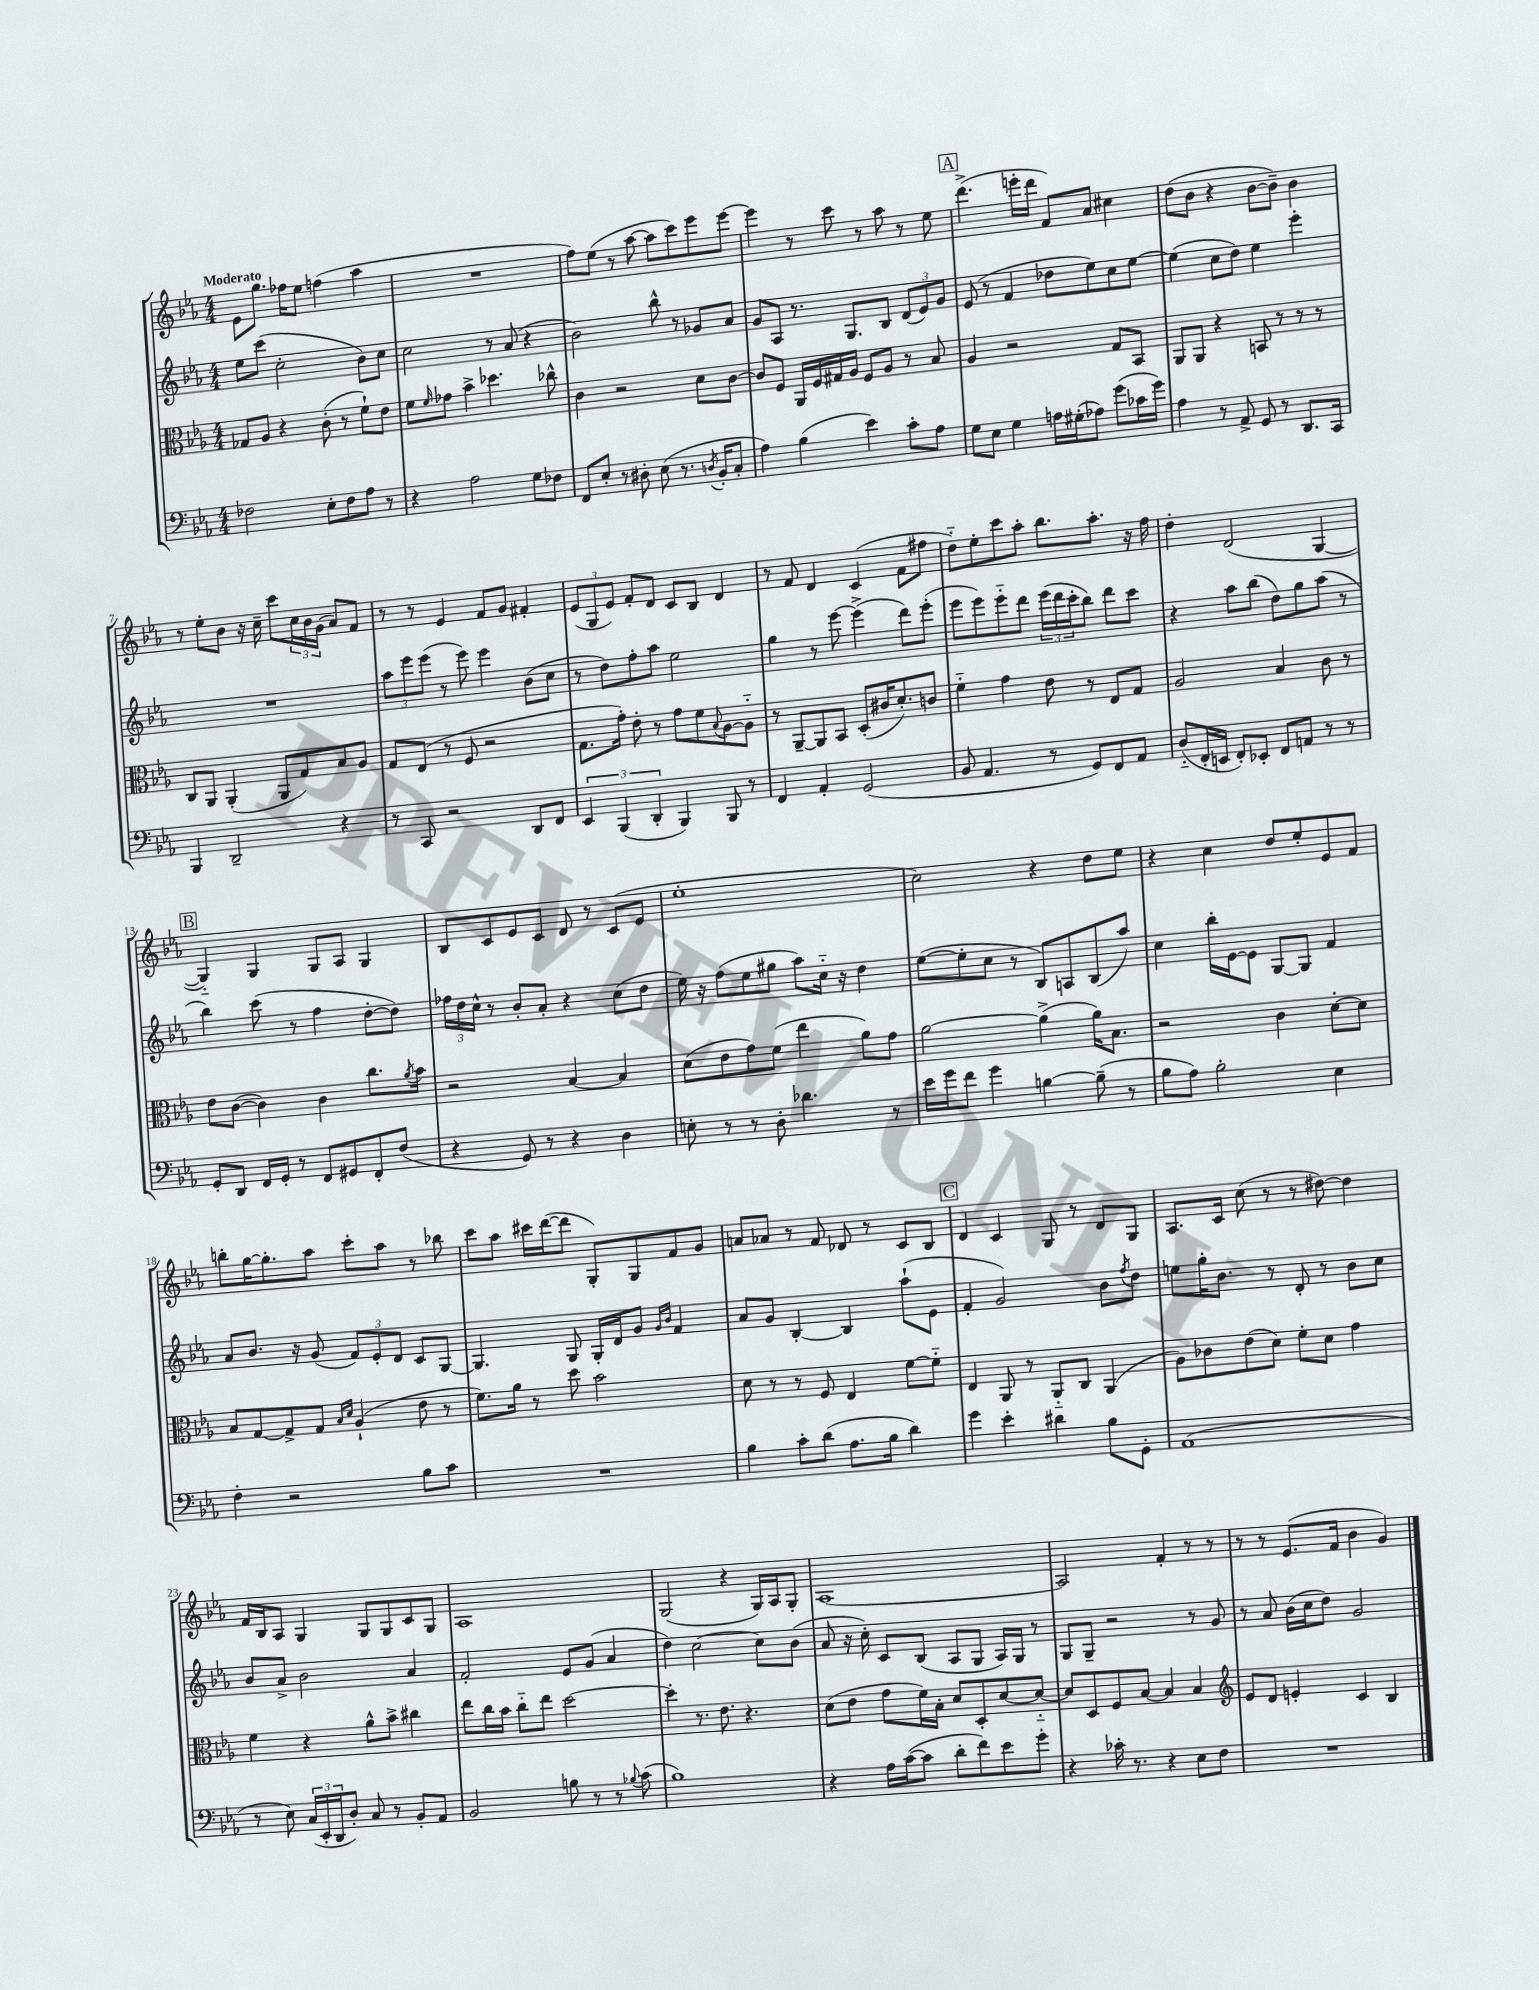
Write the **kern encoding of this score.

**kern	**kern	**kern	**kern
*staff4	*staff3	*staff2	*staff1
*clefF4	*clefC3	*clefG2	*clefG2
*k[b-e-a-]	*k[b-e-a-]	*k[b-e-a-]	*k[b-e-a-]
*M4/4	*M4/4	*M4/4	*M4/4
2F-	8G-	8ee-	8e-
.	8A-	(8ccc	8.gg
.	4r	2cc'	.
.	.	.	16ff-
.	.	.	8ee-
8E-'	(8c'	.	(4ff
8F-	8r	.	.
8A-	8f`)	8b-)	4aa-
8r	8e-	8cc	.
=	=	=	=
4r	8f	2cc	1r
.	16qqf	.	.
.	8g-	.	.
2A-	4b-^	.	.
.	4.dd-	8r	.
.	.	(8a-	.
8G	.	4r	.
8F-	8cc-^^	.	.
=	=	=	=
8FF	4c	2b-)	8ff)
8E-'	.	.	(8ee-
8r	2r	.	8r
8D#'	.	.	[8aa-
(8E-	.	8bb-^^	8aa-]
8.r	.	8r	8ccc)
.	8d	8g-	8eee-
8qD	.	.	.
16BB-'	.	.	.
8C'	[8c	8a-	[8eee-
=	=	=	=
4A-)	8c]	8g	4eee-]
.	8F	8A-	.
(4B-	16AA-	8.r	8r
.	16F	.	.
.	16G#	.	8ccc
.	16A-	8.G	.
4e-)	8F	.	8r
.	8A-	8B-	8aa-
8c'	8r	(12d	8r
.	.	12e-)	.
8A-	8B-	.	8ee-
.	.	12g	.
=	=	=	=
8G	4A-	(8e-	(4.ddd^
8E-	.	8r	.
4G	2r	4f	.
.	.	.	16eee'
.	.	.	16ddd
16A	.	8dd-	8f)
(16G#'	.	.	.
8A-)	.	8ee-)	8a-
(8g	8G	8cc	4cc#
16c-	8BB-	[8ee-	.
16g)	.	.	.
=	=	=	=
4A-	8AA-	(4ee-]	(8dd
.	8AA-	.	8b-
8r	4r	8cc	4r
8AA-^	.	8dd)	.
8GG	8BB	4ee-	[8b-
8r	8r	.	8b-~])
8.DD	8r	4eee-'	4b-
.	8r	.	.
16CC	.	.	.
=	=	=	=
4BBB-	8C	1r	8r
.	8AA-	.	8ee-'
2DD~	(4AA-'	.	8b-
.	.	.	16r
.	.	.	16cc~
.	8AA-	.	8ccc
.	8G)	.	24cc
.	.	.	24b-
.	.	.	(24g
4r	8B-	.	8a-)
.	8A-	.	8f
=	=	=	=
8r	8G	12aa-	8r
.	.	12eee-	.
8CC	(8E-	.	8r
.	.	(12eee-	.
2r	8r	8r	4e-
.	8F	8eee-)	.
.	2r	4eee-	8f
.	.	.	8g
8DD	.	(8b-	4f#'
8FF	.	8cc	.
=	=	=	=
6EE-	8.G	8r	(12e-
.	.	.	12G
.	.	8dd)	.
(6BBB-	.	.	12e-)
.	16g')	.	.
.	8e-'	8ff'	8f'
6DD'	.	.	.
.	8r	8aa-	8d
4BBB-)	8g	2ee-	8c
.	8f	.	8B-
.	8qqB-	.	.
8BBB-	[8A-	.	4d
8r	8A-'~]	.	.
=	=	=	=
4FF	8r	4gg	8r
.	[8AA-~	.	8f
4AA-'	8AA-]	8r	4d
.	8BB-	[8eee-	.
(2GG	(8D'	(4eee-^]	(4c
.	16c#	.	.
.	8.d')	.	.
.	.	8ddd)	8f
.	8c	(8eee-'	8ff#
=	=	=	=
8BB-	4f'~	8eee-	8dd'~)
4.AA-	.	8eee-)	8ee-'
.	4g	8eee-'~	8ccc
.	.	8ddd	8aa-'
8r	8e-	(24eee-	8.bb-
.	.	24ddd	.
.	.	24ccc'	.
8GG)	8r	8bb-)	.
.	.	.	8.aa-'
8FF	8E-	8ddd	.
8AA-	8G	8ccc	16r
.	.	.	16ff
=	=	=	=
(8D'~	2A-	4r	4dd'
16FF'	.	.	.
16EE	.	.	.
8FF')	.	8aa-	(2d
8EE-'	.	(8bb-	.
8FF	4B-	8dd)	.
8AA	.	8gg	.
8r	8c	(8aa-	[4G
8r	8r	8r	.
=	=	=	=
8GG'	8e-	4bb-)	4G'~])
8DD	([8c	.	.
16FF	4c])	(8ccc	4G
16GG'	.	.	.
8r	.	8r	.
8FF	4c	4ff	8G
8GG#	.	.	8A-
8FF'	8.cc	[8dd'	4G
(8F	.	8dd])	.
.	8qa-	.	.
.	16b-	.	.
=	=	=	=
4r	2r	24ff-	8B-
.	.	24dd	.
.	.	24cc^^	.
.	.	8r	8c
8GG)	.	8b-'	8e-
8r	.	8a-'	8c
4r	[4B-	4r	8d
.	.	.	8r
4D	4B-]	(8cc	(8c
.	.	8dd	8e-
=	=	=	=
8E'	(8d	16ee-)	1ee-'
.	.	16r	.
8r	8e-	(8ff	.
8r	8g)	8ee-	.
8D'	(8f	8gg#	.
4.d-	4ee-	8aa-)	.
.	.	16cc'~	.
.	.	16r	.
.	8a-)	4dd	.
8r	8g	.	.
=	=	=	=
16e-	[2a-	([8ee-	2cc)
16g	.	.	.
8f	.	8ee-']	.
4g	.	8cc	.
.	.	8r	.
[4B	(4a-^]	8B-)	4r
.	.	8A	.
(8B~]	16a-)	(8B-	8dd
.	8.B-	.	.
8r	.	8aa-)	8ee-
=	=	=	=
8B-	2r	4cc	4r
8A-)	.	.	.
2B-'	.	16bb-'	4cc
.	.	[16e-	.
.	.	8e-]	.
.	4c	[8G	8dd
.	.	8G]	8ee-'
4E-	[8d'	4f	8e-
.	8d]	.	8f
=	=	=	=
4F'	8B-	8a-	8bb'
.	[8G	8.b-	[16gg
.	.	.	8.gg']
2r	8G^]	.	.
.	.	16r	.
.	8G	(8g	8aa-
.	16qqB-	.	.
.	16qqd	.	.
.	(4A-`	12f)	8ccc'
.	.	12e-'	.
.	.	.	8aa-
.	.	12d	.
8B-	8e-	8c	8r
8c	8r	[8G	8bb-
=	=	=	=
1r	8.f)	4.G]	8ccc
.	.	.	8aa-
.	16a-	.	.
.	8r	.	16ccc#
.	.	.	([16ddd
.	8dd	8G	8ddd]
.	2b-	16G'	8G')
.	.	16d	.
.	.	8g	8G
.	.	16qqg	.
.	.	16qqb-	.
.	.	4f	8f
.	.	.	8g
=	=	=	=
4B-	8d	8a-	8a
.	8r	8g	8a-
8c'	8r	[4B-'	8r
(8d	8F	.	8f
8.A-	4E-	4B-]	8d-
.	.	.	8r
16B-	.	.	.
4d)	[8f	(8aa-`	8c
.	8f'~]	8e-	8B-
=	=	=	=
4g	4E-	4f'	4d
4e-'	8AA-	2g)	4c
.	8r	.	.
4d#	8AA-'~	.	8G
.	8C	.	8r
8B-	(4AA-	8b-	8d
.	.	8qff	.
8GG'	.	8dd	8G
=	=	=	=
(1AA-	8A-)	8ee	8.A-
.	8c-	16gg'	.
.	.	8.b-	16c
.	(8e-	.	(8cc
.	8d)	8r	8r
.	8f'	8d'	8r
.	8d	8r	[8dd#)
.	4g	8b-	4dd#]
.	.	8cc	.
=	=	=	=
8r	4f	8b-	16f
.	.	.	16B-
8E-)	.	8a-^	8A-
(24C	4r	2b-	4G
24EE-'	.	.	.
24DD	.	.	.
8D')	.	.	.
8C	8a-^^	.	8G
8r	8b-^	.	8G
8BB-'	4cc#	4a-	8c
8AA-	.	.	8G
=	=	=	=
2BB-	8ee-	2f'	1A-
.	16cc	.	.
.	16b-	.	.
.	8cc'~	.	.
.	8ee-	.	.
8B	[2dd	8e-	.
8r	.	(8g	.
8r	.	4a-	.
8qqB-	.	.	.
(8c	.	.	.
=	=	=	=
1B-)	4dd']	4dd)	(2G
.	8.r	[2cc	.
.	8.e-	.	.
.	.	.	4r
.	4.r	.	.
.	.	8cc]	16G)
.	.	.	16A-
.	.	(8b-	8G'
=	=	=	=
4r	(8d	8a-	[1A-
.	8e-	16r	.
.	.	16cc')	.
16A-	8g	8c	.
([16c	.	.	.
8c]	16f)	(8B-	.
.	16B-'	.	.
8d'	8d	8A-	.
8f)	8D'	8G	.
8e-	[8d	16A-)	.
.	.	16G	.
8g'	8d'~_	8r	.
=	=	=	=
4r	8d]	8G	2A-]
.	8D	8G~	.
16c-'	8F	2r	.
8.r	.	.	.
.	[8B-	.	.
4r	4B-]	.	4f'
8E-	4B-	8r	8r
8F	.	8g	8r
=	=	=	=
*	*clefG2	*	*
1r	8e-	8r	8r
.	8d	8a-	8r
.	4e'	(16b-	(8.e-
.	.	16cc	.
.	.	8dd)	.
.	.	.	16f
.	4c	2g	4b-
.	4B-	.	4g)
==	==	==	==
*-	*-	*-	*-
